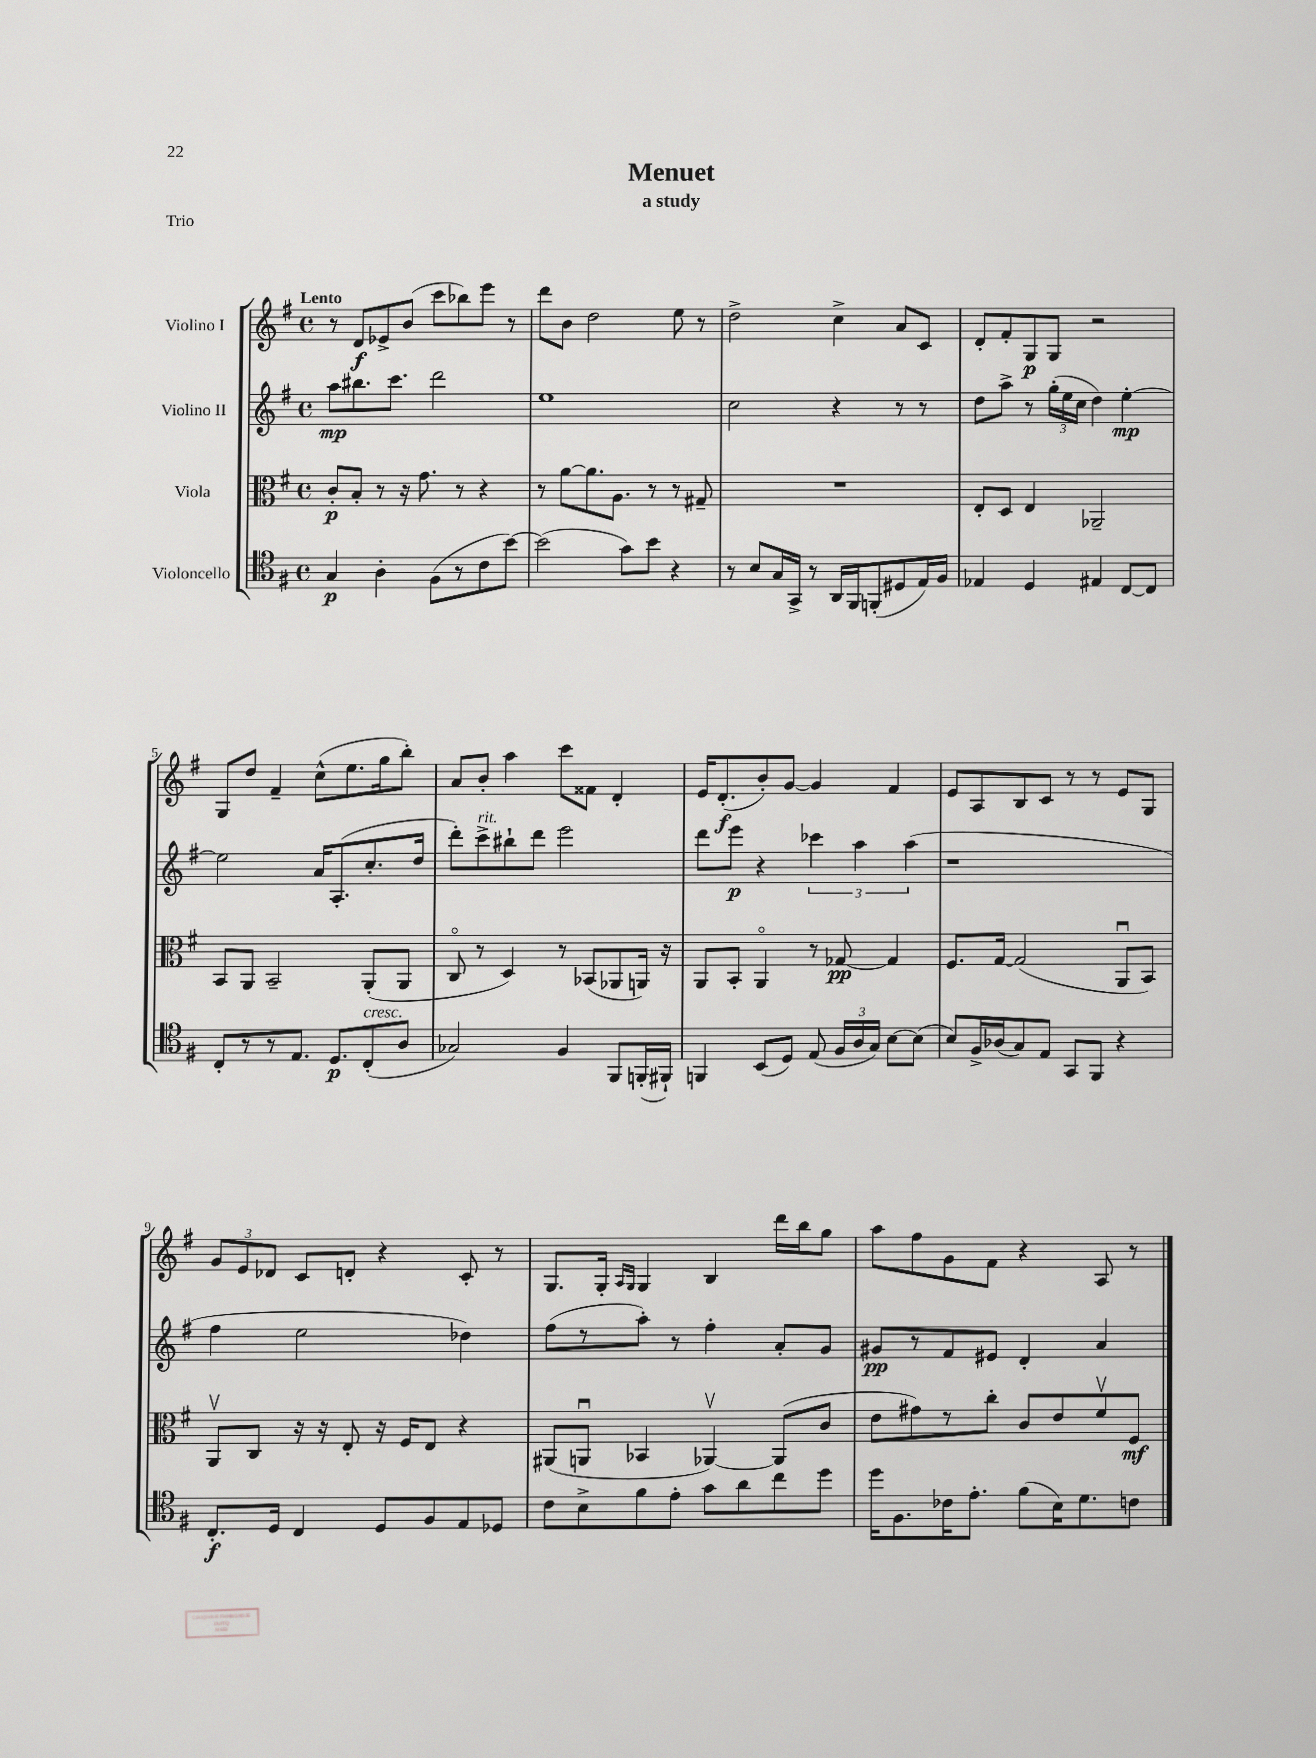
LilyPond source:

\header { title = "Menuet" subtitle = "a study" piece = "Trio" }
<<
\new StaffGroup <<
\new Staff = "s0" \with { instrumentName = "Violino I" } {
    \clef treble \key g \major \defaultTimeSignature \time 4/4 \tempo "Lento"
    \autoBeamOff r8 d'8[\f ees'8-> b'8]( c'''8[ bes''8) e'''8] r8 |
    d'''8[ b'8] d''2 e''8 r8 |
    d''2-> c''4-> a'8[ c'8] |
    d'8[-. fis'8-. g8\p g8] r2 |
    g8[ d''8] fis'4-- c''8[-^( e''8. g''16 b''8]-.) |
    a'8[ b'8]-. a''4 c'''8[ fisis'8] d'4-. |
    e'16[ d'8.-.\f( b'8-.) g'8]~ g'4 fis'4 |
    e'8[ a8 b8 c'8] r8 r8 e'8[ g8] |
    \tuplet 3/2 { g'8[ e'8 des'8] } c'8[ d'8]-. r4 c'8-. r8 |
    g8.[ g16]-. \grace { a16[ g16] } g4 b4 d'''16[ b''16 g''8] |
    a''8[ fis''8 g'8 fis'8] r4 a8 r8 \bar "|." |
}
\new Staff = "s1" \with { instrumentName = "Violino II" } {
    \clef treble \key g \major \defaultTimeSignature \time 4/4
    \autoBeamOff a''8[\mp bis''8. c'''8.] d'''2 |
    e''1 |
    c''2 r4 r8 r8 |
    d''8[ a''8]-> r8 \tuplet 3/2 { g''16[-.( e''16 c''16] } d''4) e''4~-.\mp |
    e''2 a'16[ a8.-.( c''8.-. d''16] |
    d'''8[-.) c'''8->^\markup { \italic "rit." } bis''8-! d'''8] e'''2 |
    d'''8[ e'''8]\p r4 \tuplet 3/2 { ces'''4 a''4 a''4( } |
    r1 |
    fis''4 e''2 des''4) |
    fis''8[( r8 a''8]-.) r8 fis''4-. a'8[-. g'8] |
    gis'8[\pp r8 fis'8 eis'8] d'4-. a'4 \bar "|." |
}
\new Staff = "s2" \with { instrumentName = "Viola" } {
    \clef alto \key g \major \defaultTimeSignature \time 4/4
    \autoBeamOff c'8[-.\p b8]-. r8 r16 g'8. r8 r4 |
    r8 a'8[~ a'8. a8.] r8 r8 gis8-- |
    R1 |
    e8[-. d8] e4 aes,2-- |
    b,8[ a,8] b,2-- a,8[-.( a,8] |
    c8\flageolet r8 d4) r8 bes,8[( aes,8 a,16]) r16 |
    a,8[ b,8]-. a,4\flageolet r8 ges8~\pp ges4 |
    fis8.[ g16]~ g2( a,8[\downbow b,8]) |
    a,8[\upbow c8] r16 r16 e8-. r16 fis16[ e8] r4 |
    ais,8[( a,8]\downbow bes,4 aes,4~\upbow) aes,8[( c'8] |
    e'8[ gis'8) r8 c''8]-. c'8[ e'8 fis'8\upbow fis8]\mf \bar "|." |
}
\new Staff = "s3" \with { instrumentName = "Violoncello" } {
    \clef tenor \key g \major \defaultTimeSignature \time 4/4
    \autoBeamOff g4\p a4-. fis8[( r8 c'8 b'8]~) |
    b'2( g'8[) b'8] r4 |
    r8 b8[ g16 g,16]-> r8 a,16[ fis,16 f,8-.( dis8 e16) fis16] |
    ees4 d4 eis4 c8[~ c8] |
    c8[-. r8 r8 e8.] d8.[\p c8-.^\markup { \italic "cresc." }( a8] |
    ges2) fis4 fis,8[ f,16-.( fis,16]-!) |
    f,4 b,8[( d8]) e8( \tuplet 3/2 { fis16[ a16 g16]) } b8[~ b8]( |
    b8[) fis16-> aes16( g8) e8] g,8[ fis,8] r4 |
    c8.[-.\f d16] c4 d8[ fis8 e8 des8] |
    c'8[ b8-> fis'8 e'8]-. g'8[ a'8 c''8 d''8] |
    d''16[ fis8. ces'16 e'8.]-. fis'8[( b16) d'8. c'8] \bar "|." |
}
>>
>>
